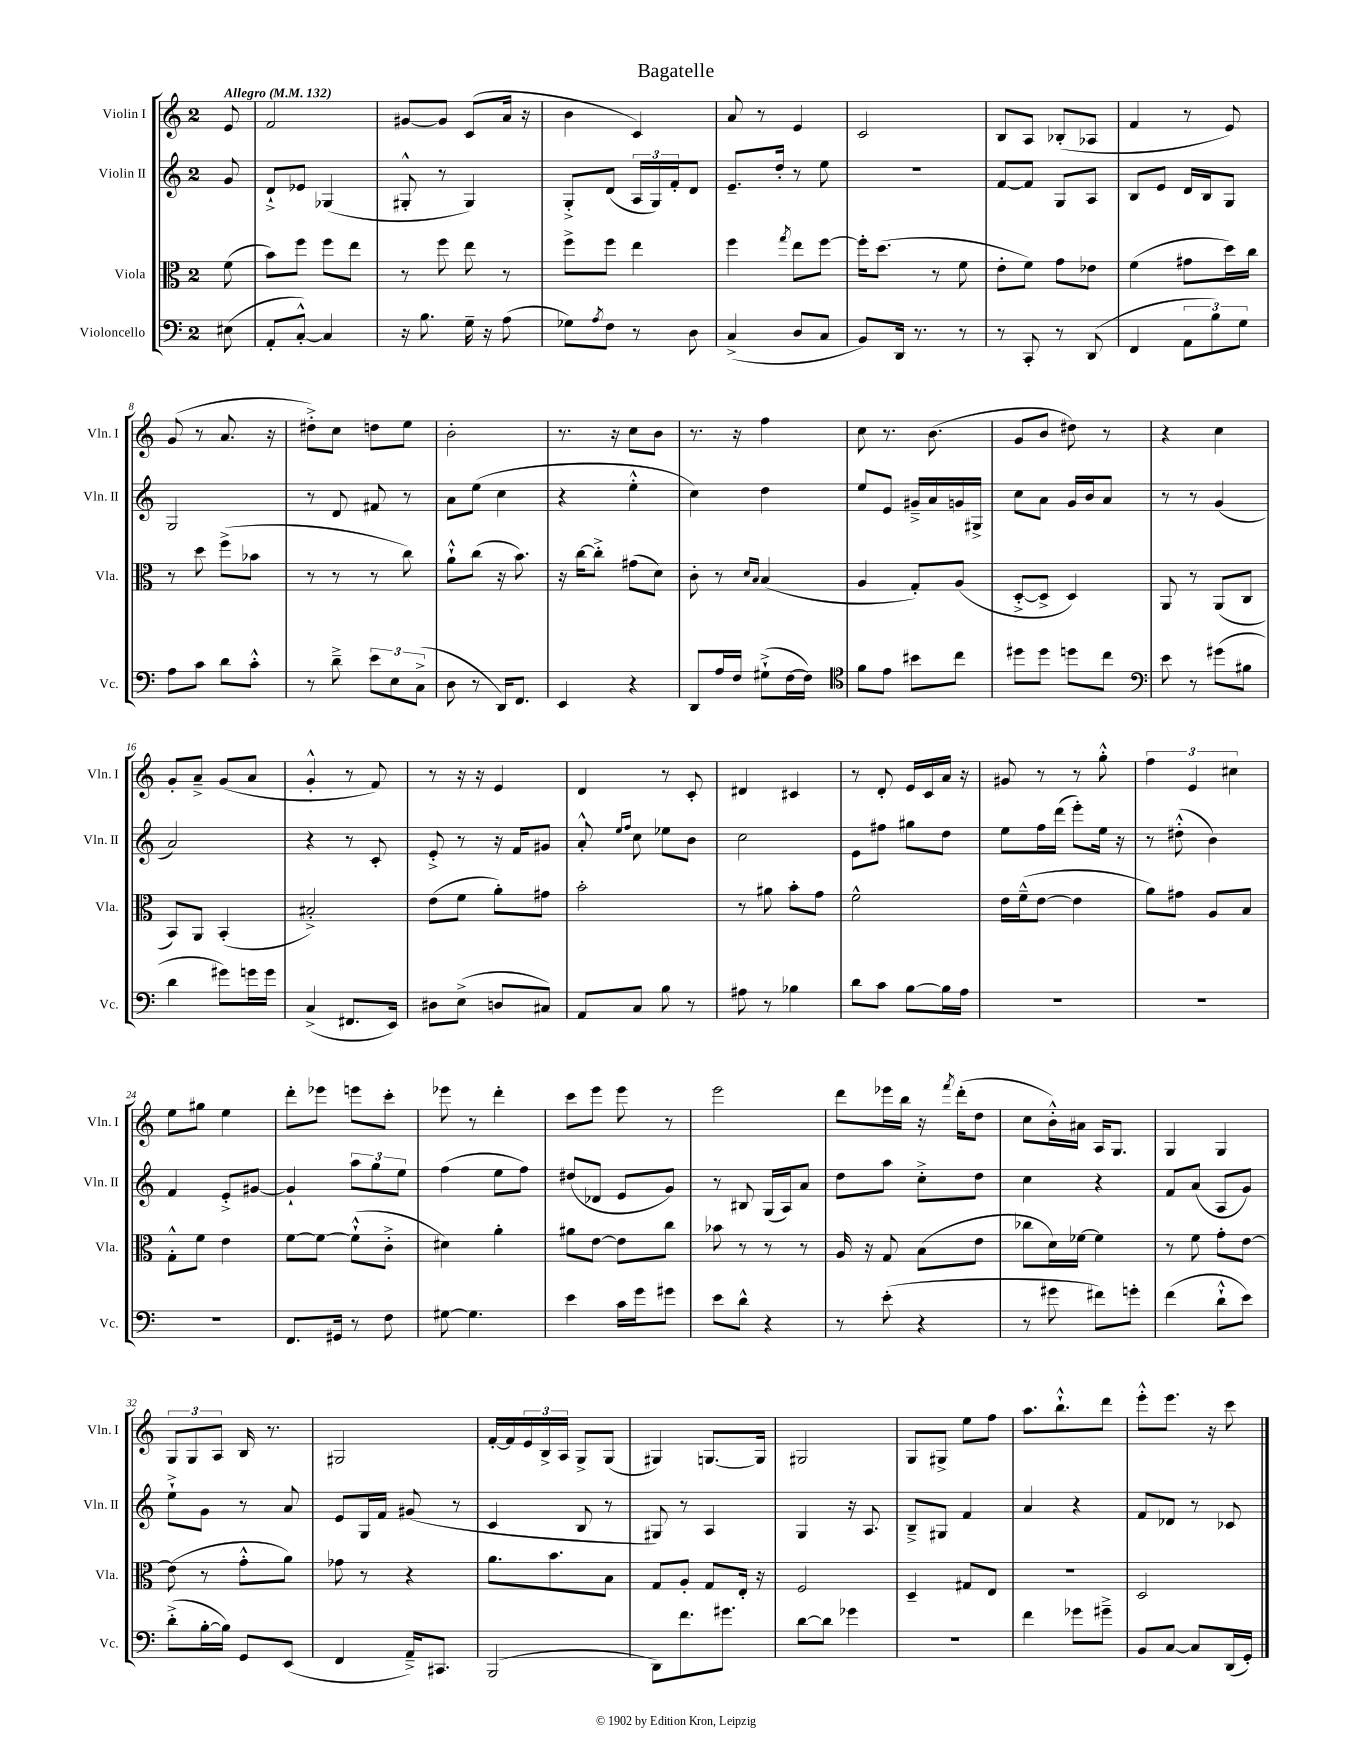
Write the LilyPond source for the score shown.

\header { title = "Bagatelle" }
<<
\new StaffGroup <<
\new Staff = "s0" \with { instrumentName = "Violin I" shortInstrumentName = "Vln. I" } {
    \clef treble \key c \major \once \override Staff.TimeSignature.style = #'single-digit \time 2/4 \partial 8 \tempo "Allegro" 4 = 132
    e'8 |
    f'2 |
    gis'8~ gis'8 c'8( a'16 r16 |
    b'4 c'4) |
    a'8 r8 e'4 |
    c'2 |
    b8 a8 bes8-.( aes8 |
    f'4 r8 e'8) |
    g'8( r8 a'8. r16 |
    dis''8-.->) c''8 d''8 e''8 |
    b'2-. |
    r8. r16 c''8 b'8 |
    r8. r16 f''4 |
    c''8 r8. b'8.( |
    g'8 b'8 dis''8) r8 |
    r4 c''4 |
    g'8-. a'8---> g'8( a'8 |
    g'4-.-^ r8 f'8) |
    r8 r16 r16 e'4 |
    d'4 r8 c'8-. |
    dis'4 cis'4 |
    r8 d'8-. e'16 c'16 a'16 r16 |
    gis'8 r8 r8 g''8-.-^ |
    \tuplet 3/2 { f''4 e'4 cis''4 } |
    e''8 gis''8 e''4 |
    d'''8-. ees'''8 e'''8 c'''8-. |
    ees'''8 r8 d'''4-. |
    c'''8 e'''8 e'''8 r8 |
    e'''2 |
    d'''8 ees'''16 b''16 r16 \acciaccatura { f'''8 } d'''16-.( d''8 |
    c''8 b'16-.-^) ais'16 a16 g8. |
    g4 g4 |
    \tuplet 3/2 { g8 g8 a8 } b16 r8. |
    gis2 |
    f'16~-. f'16 \tuplet 3/2 { e'16 b16-> a16 } g8-> g8( |
    gis4) g8.~ g16 |
    gis2 |
    g8 gis8-> e''8 f''8 |
    a''8. b''8.-!-^ d'''8 |
    e'''8-.-^ e'''8. r16 c'''8 \bar "|." |
}
\new Staff = "s1" \with { instrumentName = "Violin II" shortInstrumentName = "Vln. II" } {
    \clef treble \key c \major \once \override Staff.TimeSignature.style = #'single-digit \time 2/4 \partial 8
    g'8 |
    d'8-!-> ees'8 ges4( |
    gis8-.-^ r8 gis4) |
    g8-.-> d'8( \tuplet 3/2 { a16 g16) f'16-. } d'8 |
    e'8.-- d''16-. r8 e''8 |
    r2 |
    f'8~ f'8 g8 a8 |
    b8 e'8 d'16 b16 g8 |
    g2 |
    r8 d'8 fis'8 r8 |
    a'8 e''8( c''4 |
    r4 e''4-.-^ |
    c''4) d''4 |
    e''8 e'8 gis'16---> a'16 g'16 gis16-> |
    c''8 a'8 g'16 b'16 a'8 |
    r8 r8 g'4( |
    a'2) |
    r4 r8 c'8-. |
    e'8-.-> r8 r16 f'16 gis'8 |
    a'8-.-^ \grace { e''16 f''16 } c''8 ees''8 b'8 |
    c''2 |
    e'8 fis''8 gis''8 d''8 |
    e''8 f''16 d'''16( e'''8-.) e''16 r16 |
    r8 dis''8-.-^( b'4) |
    f'4 e'8-.-> gis'8~ |
    gis'4-! \tuplet 3/2 { a''8 g''8 e''8 } |
    f''4( e''8 f''8) |
    dis''8( des'8 e'8 g'8) |
    r8 bis8 g16( a16) a'8 |
    d''8 a''8 c''8-.-> d''8 |
    c''4 r4 |
    f'8 a'8( a8 g'8) |
    e''8-!-> g'8 r8 a'8 |
    e'8 g16 f'16 gis'8( r8 |
    c'4 b8 r8 |
    gis8) r8 a4 |
    g4 r16 a8. |
    b8---> gis8 f'4 |
    a'4 r4 |
    f'8 des'8 r8 ces'8 \bar "|." |
}
\new Staff = "s2" \with { instrumentName = "Viola" shortInstrumentName = "Vla." } {
    \clef alto \key c \major \once \override Staff.TimeSignature.style = #'single-digit \time 2/4 \partial 8
    f'8( |
    b'8) f''8 f''8 e''8 |
    r8 f''8 e''8 r8 |
    f''8-> f''8 e''4 |
    f''4 \acciaccatura { g''8 } e''8 f''8~ |
    f''16-. d''8.( r8 f'8 |
    e'8-. f'8) g'8 ees'8 |
    f'4( gis'8 d''16) c''16 |
    r8 d''8 f''8->( bes'8 |
    r8 r8 r8 c''8) |
    a'8-!-^ c''8( r16 b'8.) |
    r16 c''16~ c''8-.-> gis'8( d'8) |
    c'8-. r8 \grace { d'16 b16 } b4( |
    a4 g8-.) a8( |
    d8~-.-> d8-> d4) |
    a,8 r8 a,8( c8 |
    b,8) a,8 b,4-.( |
    bis2-.->) |
    e'8( f'8 a'8-.) gis'8 |
    b'2-. |
    r8 ais'8 b'8-. g'8 |
    f'2-^ |
    e'16 f'16---^( e'8~ e'4 |
    a'8) gis'8 a8 b8 |
    g8-.-^ f'8 e'4 |
    f'8~ f'8~ f'8-!-^( c'8-.-> |
    dis'4) a'4-. |
    ais'8 e'8~ e'8 c''8 |
    bes'8 r8 r8 r8 |
    a16 r16 g8 b8( e'8 |
    ces''8 d'16) fes'16~ fes'4 |
    r8 f'8 g'8-. e'8~ |
    e'8( r8 g'8-.-^ a'8) |
    ges'8 r8 r4 |
    a'8. b'8. b8 |
    g8 a8-. g8 e16-. r16 |
    f2 |
    d4-- gis8 e8 |
    R2 |
    d2 \bar "|." |
}
\new Staff = "s3" \with { instrumentName = "Violoncello" shortInstrumentName = "Vc." } {
    \clef bass \key c \major \once \override Staff.TimeSignature.style = #'single-digit \time 2/4 \partial 8
    eis8( |
    a,8-. c8~-.-^) c4 |
    r16 b8. g16-- r16 a8( |
    ges8) \acciaccatura { a8 } f8 r8 d8 |
    c4->( d8 c8 |
    b,8) d,16 r8. r8 |
    r8 c,8-. r8 d,8( |
    f,4 \tuplet 3/2 { a,8 b8) g8 } |
    a8 c'8 d'8 c'8-.-^ |
    r8 d'8---> \tuplet 3/2 { e'8 e8 c8->( } |
    d8 r8 d,16) f,8. |
    e,4 r4 |
    d,8 a16 f16 gis8-!->( f16~ f16) |
    \clef tenor f'8 e'8 bis'8 c''8 |
    dis''8 dis''8 d''8 c''8 |
    \clef bass e'8 r8 gis'8( bis8 |
    d'4 gis'8) g'16 g'16 |
    c4->( fis,8. e,16) |
    dis8 e8->( d8 cis8) |
    a,8 c8 b8 r8 |
    ais8 r8 bes4 |
    d'8 c'8 b8~ b16 a16 |
    R2 |
    R2 |
    r2 |
    f,8. gis,16 r8 f8 |
    gis8~ gis4. |
    e'4 c'16 g'16 gis'8 |
    e'8 d'8-^ r4 |
    r8 e'8-.( r4 |
    r8 gis'8 fis'8) g'8-. |
    f'4( d'8-!-^ e'8) |
    d'8-.->( b16~-. b16) g,8 e,8( |
    f,4 a,16--->) cis,8. |
    b,,2( |
    d,8) f'8. gis'8. |
    d'8~ d'8 ges'4 |
    R2 |
    f'4 ges'8 gis'8---> |
    b,8 c8~ c8 d,16( g,16-.) \bar "|." |
}
>>
>>
